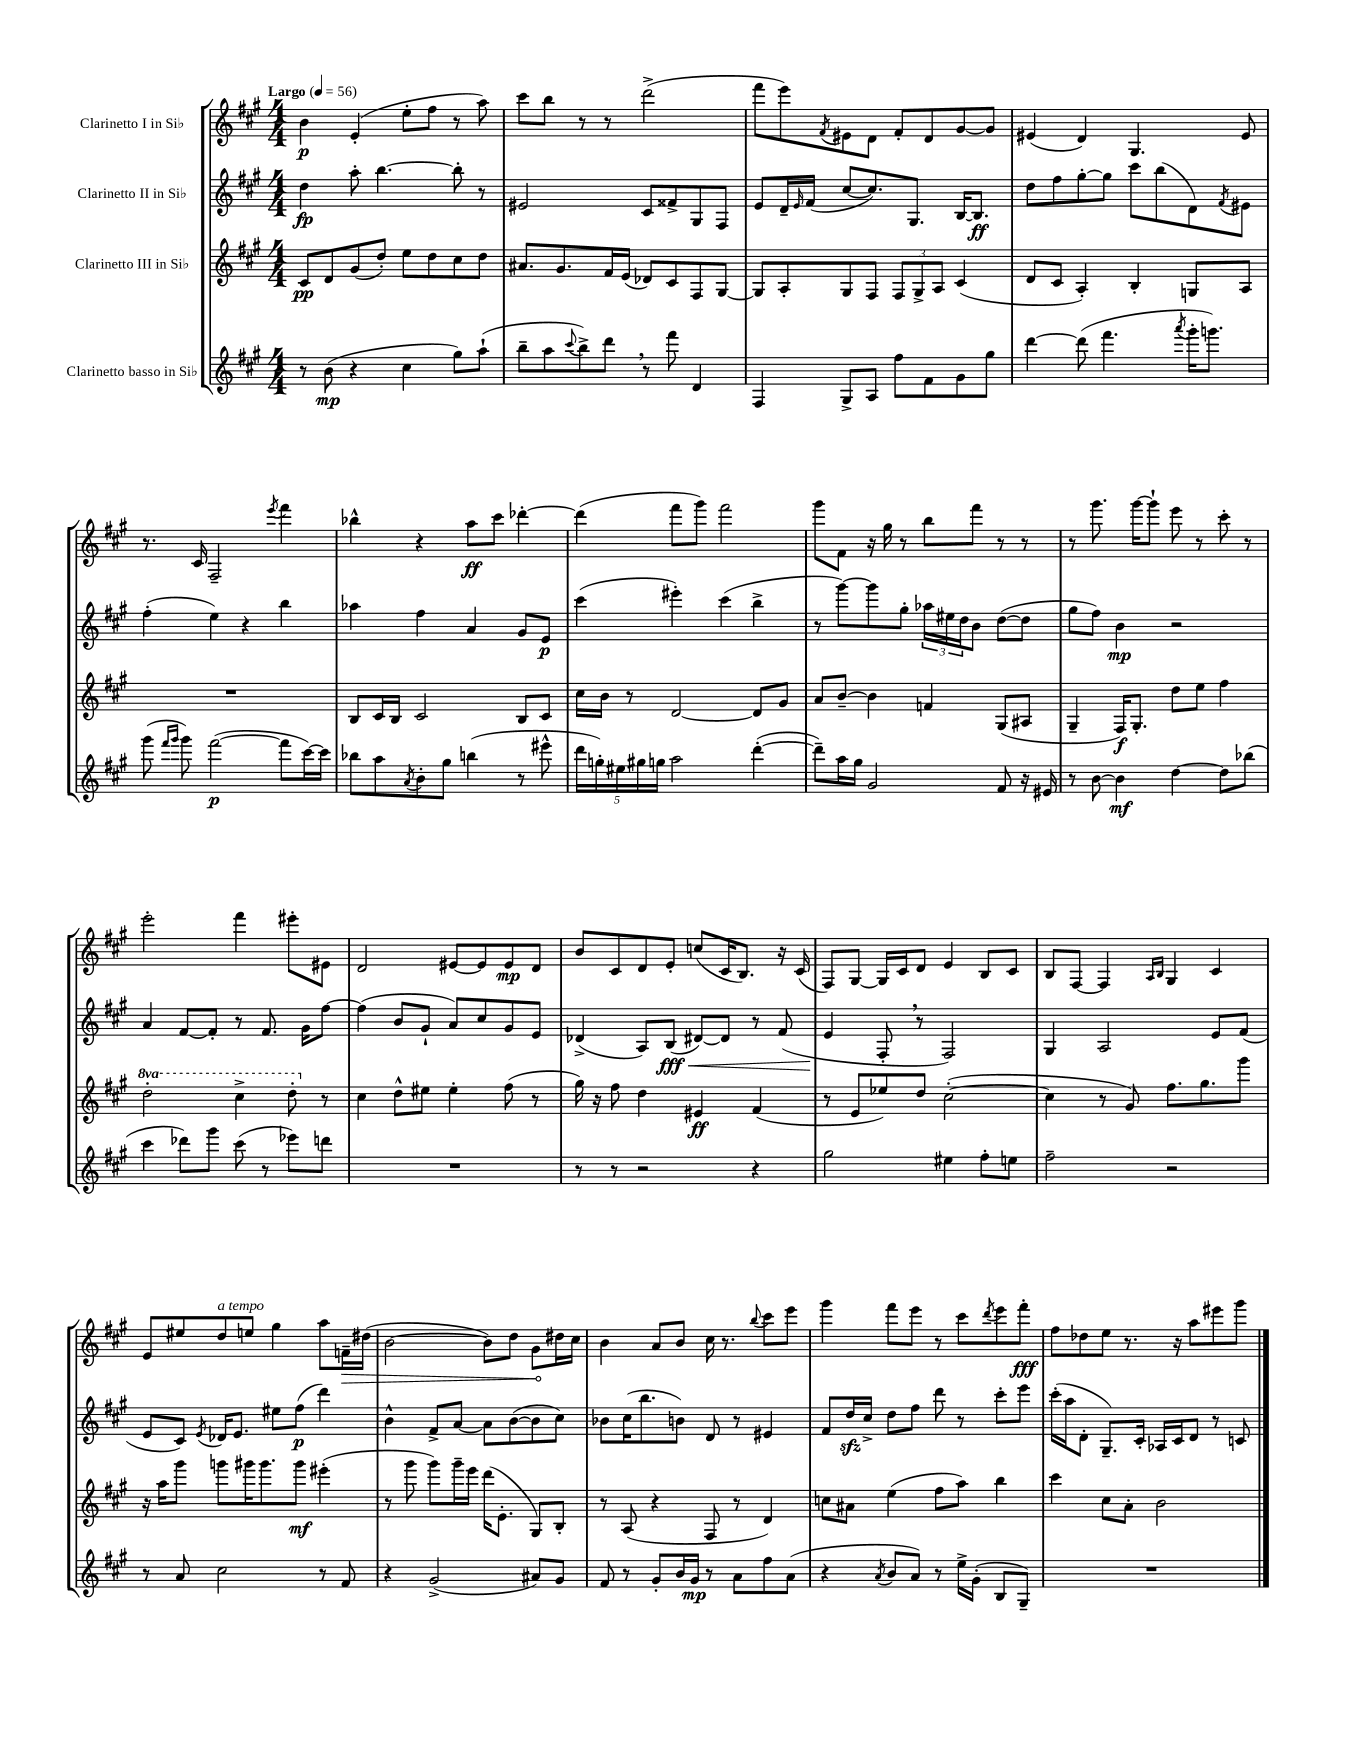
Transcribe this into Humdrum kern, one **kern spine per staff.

**kern	**kern	**kern	**kern
*staff4	*staff3	*staff2	*staff1
*clefG2	*clefG2	*clefG2	*clefG2
*k[f#c#g#]	*k[f#c#g#]	*k[f#c#g#]	*k[f#c#g#]
*M4/4	*M4/4	*M4/4	*M4/4
*MM56	*MM56	*MM56	*MM56
8r	8c#/L	4dd\	4b\
(8b\	8d/	.	.
4r	(8g#/	8aa'\	(4e'/
.	8dd'/J)	[4.bb\	.
4cc#\	8ee\L	.	8ee'\L
.	8dd\	.	8ff#\J
8gg#\L)	8cc#\	8bb'\]	8r
(8aa`\J	8dd\J	8r	8aa\)
=	=	=	=
8bb~\L	8.a#/L	2e#/	8ccc#\L
8aa\	.	.	8bb\J
.	8.g#/	.	.
8qqccc#/	.	.	.
8bb^\)	.	.	8r
8ddd\J	16f#/L	.	8r
.	(16e/JJ	.	.
8r	8d-/L)	8c#/L	(2ddd^\
8fff#\	8c#/	8f##^/	.
4d/	8F#/	8G#/	.
.	[8G#/J	8F#/J	.
=	=	=	=
4F#/	8G#/]L	8e/L	8fff#\L
.	8A'/	16d~/L	8eee\)
.	.	16qqe/	.
.	.	(16f#/JJ	.
.	.	.	8qf#/
8G#^/L	8G#/	[8cc#/L	8e#\
8A/J	8F#/J	8.cc#/])	8d\J
8ff#\L	12F#/L	.	8f#'/L
.	.	8.G#/J	.
.	12G#^/	.	.
8f#\	.	.	8d/
.	12A/J	.	.
8g#\	(4c#/	[16B/LK	[8g#/
.	.	8.B/]J	.
8gg#\J	.	.	8g#/]J
=	=	=	=
[4ddd\	8d/L	8dd\L	(4e#/
.	8c#/J	8ff#\	.
(8ddd\]	4A'/)	[8gg#'\	4d/)
4.fff#\	.	8gg#\]J	.
.	4B'/	8ccc#\L	4.G#/
.	.	(8bb\	.
8qaaa/	.	.	.
16ggg#'\LK	8G/L	8d\)	.
8.ggg\J)	.	.	.
.	.	8qf#/	.
.	8A/J	8e#\J	8e#/
=	=	=	=
(8ggg#\	1r	(4ff#'\	8.r
16qqfff#/LL	.	.	.
16qqggg#/JJ	.	.	.
8ggg#\)	.	.	.
.	.	.	16c#/
([2fff#\	.	4ee\)	2F#~/
.	.	4r	.
.	.	.	8qeee/
8fff#\]L	.	4bb\	4fff#\
[16ccc#\L)	.	.	.
16ccc#\]JJ	.	.	.
=	=	=	=
8bb-\L	8B/L	4aa-\	4bb-^^\
8aa\	16c#/L	.	.
.	16B/JJ	.	.
8qa/	.	.	.
8b'\	2c#/	4ff#\	4r
8gg#\J	.	.	.
(4bb\	.	4a/	8aa\L
.	.	.	8ccc#\J
8r	8B/L	8g#/L	[4ddd-'\
8eee#^^\	8c#/J	8e/J	.
=	=	=	=
20ddd\LL	16cc#\LL	(4ccc#\	(4ddd-\]
20gg'\)	.	.	.
.	16b\JJ	.	.
20ee#\	.	.	.
.	8r	.	.
20gg#\	.	.	.
20gg\JJ	.	.	.
2aa\	[2d/	4eee#'\)	8fff#\L
.	.	.	8ggg#\J)
.	.	(4ccc#\	2fff#\
([4ddd'\	8d/]L	4bb^\	.
.	8g#/J	.	.
=	=	=	=
8ddd~\]L)	8a/L	8r	8ggg#\L
16aa\L	[8b~/J	[8ggg#\L)	8f#\J
16gg#\JJ	.	.	.
2g#/	4b\]	8ggg#\]	16r
.	.	.	16gg#\
.	.	8gg#'\J	8r
.	4f/	24aa-\LL	8bb\L
.	.	24ee#\	.
.	.	24dd\J	.
.	.	8b\J	8fff#\J
8f#/	(8G#/L	([8dd\L	8r
16r	8A#/J	8dd\]J	8r
16e#/	.	.	.
=	=	=	=
8r	4G#~/	8gg#\L	8r
[8b\	.	8ff#\J)	8.ggg#\
4b\]	16F#/LK)	4b\	.
.	8.G#'/J	.	[16ggg#\LK
.	.	.	8ggg#`\]J
[4dd\	8dd\L	2r	8eee\
.	8ee\J	.	8r
8dd\]L	4ff#\	.	8ccc#'\
(8bb-\J	.	.	8r
=	=	=	=
4ccc#\	2ddd'\	4a/	2eee'\
8ddd-\L)	.	[8f#/L	.
8ggg#\J	.	8f#'/]J	.
(8ccc#\	4ccc#^\	8r	4fff#\
8r	.	8.f#/	.
8eee-\L)	8ddd'\	.	8eee#'\L
.	.	16g#\LK	.
8ddd\J	8r	[8ff#\J	8e#\J
=	=	=	=
1r	4cc#\	(4ff#\]	2d/
.	8dd^^\L	8b/L	.
.	8ee#\J	8g#`/J	.
.	4ee#'\	8a/L)	[8e#/L
.	.	8cc#/	8e#/]
.	(8ff#\	8g#/	8e#/
.	8r	8e/J	8d/J
=	=	=	=
8r	16gg#\)	(4d-^/	8b/L
.	16r	.	.
8r	8ff#\	.	8c#/
2r	4dd\	8A/L)	8d/
.	.	(8B/J	8e'/J
.	4e#/	[8d#/L)	(8cc/L
.	.	8d#/]J	16c#/K
.	.	.	8.B/J)
4r	(4f#/	8r	.
.	.	(8f#/	16r
.	.	.	(16c#/
=	=	=	=
2gg#\	8r	4e/	8F#/L)
.	8e/L	.	[8G#/J
.	8ee-/)	8F#'/	16G#/]LL
.	.	.	16c#/J
.	8dd/J	8r	8d/J
4ee#\	([2cc#'\	2F#/)	4e/
8ff#'\L	.	.	8B/L
8ee\J	.	.	8c#/J
=	=	=	=
2ff#~\	4cc#\]	4G#/	8B/L
.	.	.	[8F#/J
.	8r	2A/	4F#/]
.	8g#/)	.	.
.	.	.	16qqA/LL
.	.	.	16qqB/JJ
2r	8.ff#\L	.	4G#/
.	8.gg#\	.	.
.	.	8e/L	4c#/
.	8ggg#\J	(8f#/J	.
=	=	=	=
8r	16r	8e/L	8e/L
.	16aa\LK	.	.
8a/	8ggg#\J	8c#/J)	8ee#/
.	.	8qe/	.
2cc#\	8ggg\L	16d-/LK	8dd/
.	.	8.e/J	.
.	16ggg#\K	.	8ee/J
.	8.ggg#\	.	.
.	.	8ee#\L	4gg#\
.	8ggg#\J	(8ff#\J	.
8r	(4eee#'\	4ddd\)	8aa\L
8f#/	.	.	16f~\L
.	.	.	(16dd#\JJ
=	=	=	=
4r	8r	4b^^\	[2b\
.	8ggg#\	.	.
(2g#^/	8ggg#\L)	8f#^/L	.
.	16ggg#~\L	[8a/J	.
.	16eee\JJ	.	.
.	(16ddd\LK	8a\]L	8b\]L)
.	8.e'\J	.	.
.	.	([8b\	8dd\J
8a#/L)	8G#/L)	8b\]	8g#\L
8g#/J	8B'/J	8cc#\J)	16dd#\L
.	.	.	16cc#\JJ
=	=	=	=
8f#/	8r	8b-\L	4b\
8r	(8A/	(16cc#\K	.
.	.	8.bb\	.
8g#'/L	4r	.	8a/L
16b/L	.	8b\J)	8b/J
16g#/JJ	.	.	.
8r	8F#/	8d/	16cc#\
.	.	.	8.r
8a\L	8r	8r	.
.	.	.	8qqbb/
8ff#\	4d/)	4e#/	8ccc#\L
(8a\J	.	.	8eee\J
=	=	=	=
4r	8cc\L	8f#/L	4ggg#\
.	8a#\J	16dd/L	.
.	.	16cc#^/JJ	.
8qa/	.	.	.
8b/L	(4ee\	8dd\L	8fff#\L
8a/J)	.	8ff#\J	8eee\J
8r	8ff#\L	8ddd\	8r
16ee^\LL	8aa\J)	8r	8ccc#\L
(16g#'\JJ	.	.	.
.	.	.	8qddd/
8B/L	4bb\	8ccc#'\L	8eee\
8G#~/J)	.	8eee\J	8fff#'\J
=	=	=	=
1r	4ccc#\	(16ccc#'\LL	8ff#\L
.	.	16aa\J	.
.	.	8d'\J	8dd-\
.	8cc#\L	8.G#~/L)	8ee\J
.	8a'\J	.	8.r
.	.	16c#'/Jk	.
.	2b\	16A-/LL	.
.	.	16c#/J	16r
.	.	8d/J	8aa\L
.	.	8r	8eee#\
.	.	8c/	8ggg#\J
==	==	==	==
*-	*-	*-	*-
